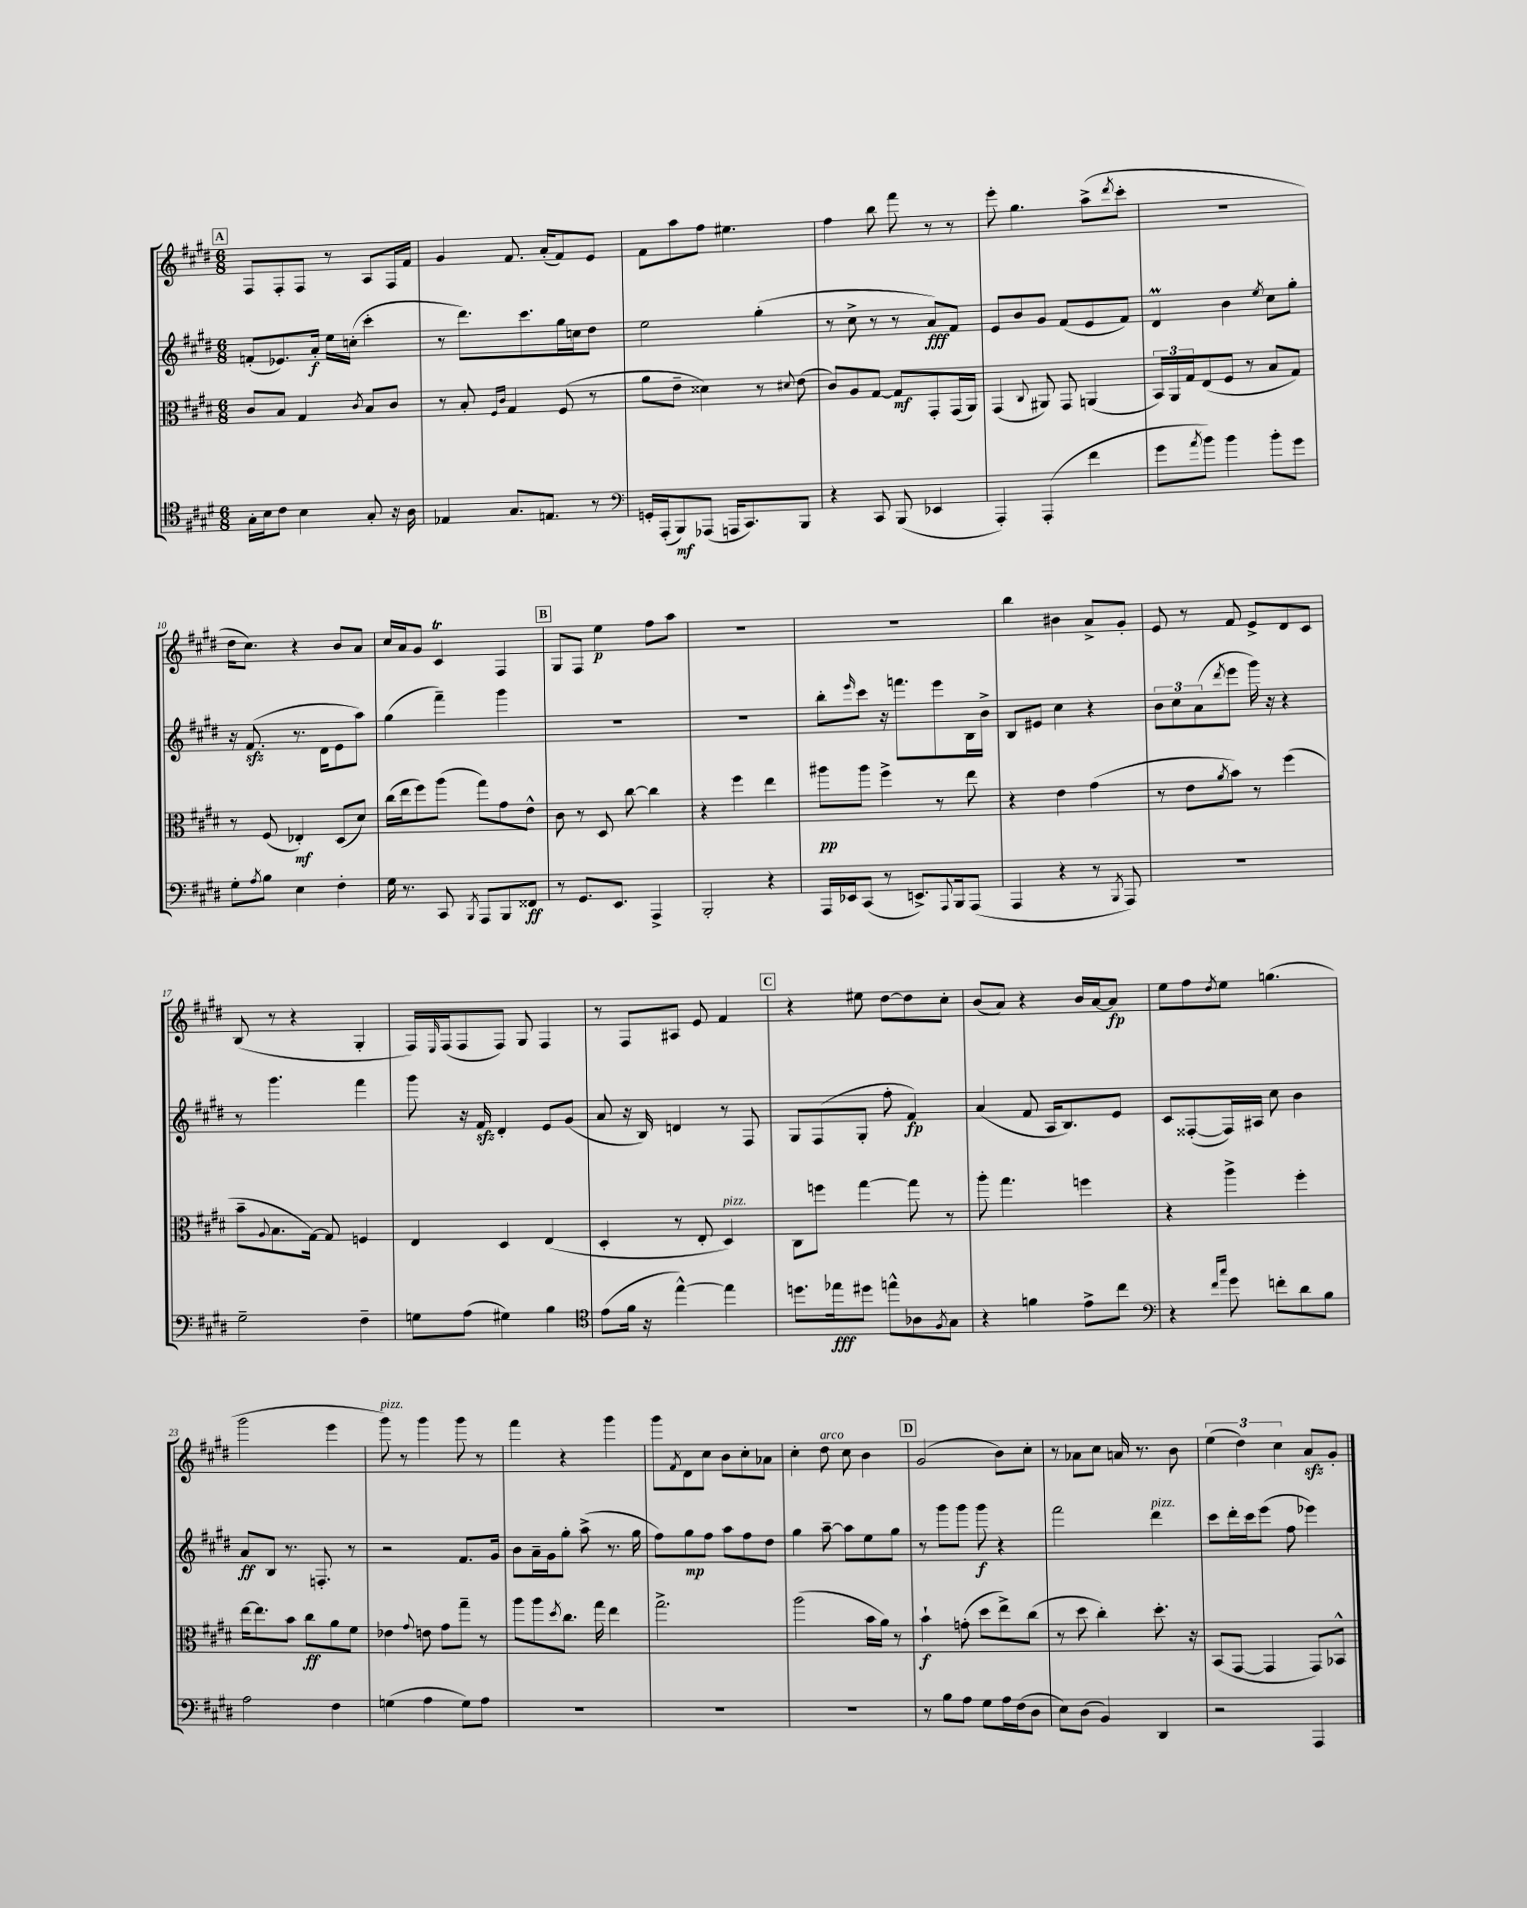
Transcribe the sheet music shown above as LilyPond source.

<<
\new StaffGroup <<
\new Staff = "s0" {
    \clef treble \key e \major \numericTimeSignature \time 6/8
    \mark \markup { \box "A" } fis8 fis8-. fis8 r8 a8 fis16 fis'16 |
    gis'4 fis'8. a'16-.( fis'8) e'8 |
    fis'8 a''8 fis''8 eis''4. |
    fis''4 b''8 fis'''8 r8 r8 |
    e'''8-. gis''4. a''8->( \acciaccatura { dis'''8 } cis'''8-. |
    R2. |
    dis''16 cis''8.) r4 b'8 a'8 |
    cis''16 a'16 gis'8 cis'4\trill fis4 |
    \mark \markup { \box "B" } gis8 fis8 e''4\p fis''8 a''8 |
    R2. |
    R2. |
    b''4 bis'4 a'8-> gis'8-. |
    e'8 r8 fis'8 e'8-> dis'8 cis'8 |
    b8( r8 r4 gis4-. |
    fis16) \grace { e16 } fis16( fis8 fis8) gis8 fis4 |
    r8 fis8 ais8 e'8 fis'4 |
    \mark \markup { \box "C" } r4 eis''8 dis''8~ dis''8 cis''8-. |
    b'8( a'8) r4 b'16 a'16~ a'8\fp |
    e''8 fis''8 \acciaccatura { dis''8 } e''8 g''4.( |
    gis'''2 e'''4 |
    gis'''8^\markup { \italic "pizz." }) r8 gis'''4 gis'''8 r8 |
    fis'''4 r4 gis'''4 |
    gis'''8 \acciaccatura { fis'8 } dis'8 cis''8 b'8 cis''8-. aes'8 |
    cis''4-. dis''8^\markup { \italic "arco" } cis''8 b'4 |
    \mark \markup { \box "D" } gis'2( b'8) cis''8-. |
    r8 aes'8 cis''8 a'16 r8. b'8 |
    \tuplet 3/2 { e''4( dis''4) cis''4 } a'8\sfz gis'8-. \bar "|." |
}
\new Staff = "s1" {
    \clef treble \key e \major \numericTimeSignature \time 6/8
    \mark \markup { \box "A" } f'8-.( ees'8.) a'16-.\f e''16 c''16-.( cis'''4-. |
    r8 dis'''8.) cis'''8. gis''16 c''16 dis''8 |
    e''2 gis''4-.( |
    r8 cis''8-> r8 r8 a'8\fff) fis'8 |
    e'8 b'8 gis'8 fis'8( e'8 fis'8) |
    dis'4\prall b'4 \acciaccatura { e''8 } cis''8 gis''8-. |
    r16 fis'8.\sfz( r8. dis'16 e'8 a''8) |
    gis''4( fis'''4--) gis'''4 |
    \mark \markup { \box "B" } R2. |
    R2. |
    b''8-. \grace { e'''16 } cis'''8 r16 f'''8. e'''8 b16 b'16-> |
    b8 eis'8 cis''4 r4 |
    \tuplet 3/2 { b'8 cis''8 a'8( } \acciaccatura { dis'''8 } e'''8 gis'''16) r16 r4 |
    r8 gis'''4. fis'''4 |
    gis'''8 r16 fis'16\sfz dis'4-. e'8 gis'8( |
    a'8 r16 b16) d'4 r8 fis8 |
    \mark \markup { \box "C" } gis8 fis8( gis8-. fis''8-. fis'4\fp) |
    a'4( fis'8 a16 b8.) e'8 |
    cis'8 fisis8~-.( fisis16) ais16 cis''8 b'4 |
    a'8\ff b8 r8. f8.-. r8 |
    r2 fis'8. gis'16 |
    b'8 a'16-- gis'16 gis''8-. a''8->( r8. gis''16 |
    fis''8) gis''8\mp fis''8 a''8 fis''8 dis''8 |
    gis''4 a''8~-- a''8 e''8 gis''8 |
    \mark \markup { \box "D" } r8 gis'''8 gis'''8 gis'''8\f r4 |
    fis'''2 dis'''4^\markup { \italic "pizz." } |
    cis'''8 dis'''16-. cis'''16 e'''8( fis''8 ees'''4) \bar "|." |
}
\new Staff = "s2" {
    \clef alto \key e \major \numericTimeSignature \time 6/8
    \mark \markup { \box "A" } cis'8 b8 gis4 \acciaccatura { cis'8 } b8 cis'8 |
    r8 b8-. \grace { fis16 cis'16 } gis4 fis8( r8 |
    a'8 e'8-- disis'4) r8 \appoggiatura { dis'8 } e'8( |
    cis'8) a8 gis8~ gis8\mf gis,8-. gis,16( a,16) |
    gis,4( \appoggiatura { cis8 } ais,8) gis,8 a,4( |
    \tuplet 3/2 { b,16) a,16 gis16 } e8( fis8 r8 b8 gis8) |
    r8 fis8( ees4-.\mf) dis8( dis'8) |
    cis''16( e''16 fis''8) a''8( gis''8) gis'8 e'8-^ |
    \mark \markup { \box "B" } cis'8 r8 dis8 cis''8~ cis''4 |
    r4 fis''4 e''4 |
    ais''8\pp ais''8 fis''4-> r8 e''8 |
    r4 e'4 gis'4( |
    r8 e'8 \acciaccatura { a'8 } b'8) r8 fis''4( |
    b'8-- \appoggiatura { a8 } b8. gis16~) gis8 f4 |
    e4 dis4 e4( |
    dis4-. r8 e8-. dis4^\markup { \italic "pizz." }) |
    \mark \markup { \box "C" } cis8 f''8 gis''4~ gis''8 r8 |
    a''8-. gis''4. f''4 |
    r4 a''4-> fis''4-. |
    e''16~ e''8. b'8 cis''8\ff a'8 fis'8 |
    ees'4 \appoggiatura { gis'8 } e'8 gis'8 gis''8-- r8 |
    a''8 a''8 \acciaccatura { dis''8 } cis''8. gis''16 e''4 |
    gis''2.-> |
    a''2( b'16 a'16) r8 |
    \mark \markup { \box "D" } b'4-!\f g'8-.( dis''8 e''8->) cis''8( |
    r8 dis''8 cis''4-.) dis''8.-. r16 |
    b,8( gis,8~ gis,4 gis,8) bes,8-^ \bar "|." |
}
\new Staff = "s3" {
    \clef tenor \key e \major \numericTimeSignature \time 6/8
    \mark \markup { \box "A" } gis16-. b16 cis'8 b4 gis8-. r16 a16 |
    ees4 gis8. e8. r8 |
    \clef bass g,16-. a,,16-.( b,,8\mf) aes,,8( a,,16 cis,8.) b,,8 |
    r4 cis,8 b,,8( ees,4 |
    a,,4-.) a,,4-.( fis'4 |
    gis'8 \acciaccatura { a'8 } b'8) b'4 b'8-. gis'8 |
    gis8-. \acciaccatura { a8 } b8 e4 fis4-. |
    gis16 r8. cis,8 \acciaccatura { b,,8 } a,,8 b,,8 fisis,8\ff |
    \mark \markup { \box "B" } r8 gis,8. e,8. a,,4-> |
    b,,2-. r4 |
    a,,16 ees,16 cis,8( r8 e,8.->) \appoggiatura { a,,8 } b,,16 a,,8( |
    a,,4 r4 r8 \acciaccatura { b,,8 } a,,8) |
    R2. |
    gis2-- fis4-- |
    g8 a8( gis4) b4 |
    \clef tenor e'8( fis'16 r16 e''4~-^) e''4 |
    \mark \markup { \box "C" } d''8. ees''16\fff dis''8 e''8-^ aes8 \acciaccatura { fis8 } gis8 |
    r4 f'4 e'8-> cis''8 |
    \clef bass r4 \grace { fis'16 cis''16 } gis'8 f'8-. dis'8 b8 |
    a2 fis4 |
    g4( a4 g8) a8 |
    R2. |
    R2. |
    R2. |
    \mark \markup { \box "D" } r8 b8 a8 gis8 a16 fis16( dis8 |
    e8) dis8( b,4) dis,4 |
    r2 a,,4 \bar "|." |
}
>>
>>
\layout { \context { \Score currentBarNumber = #4 } }
